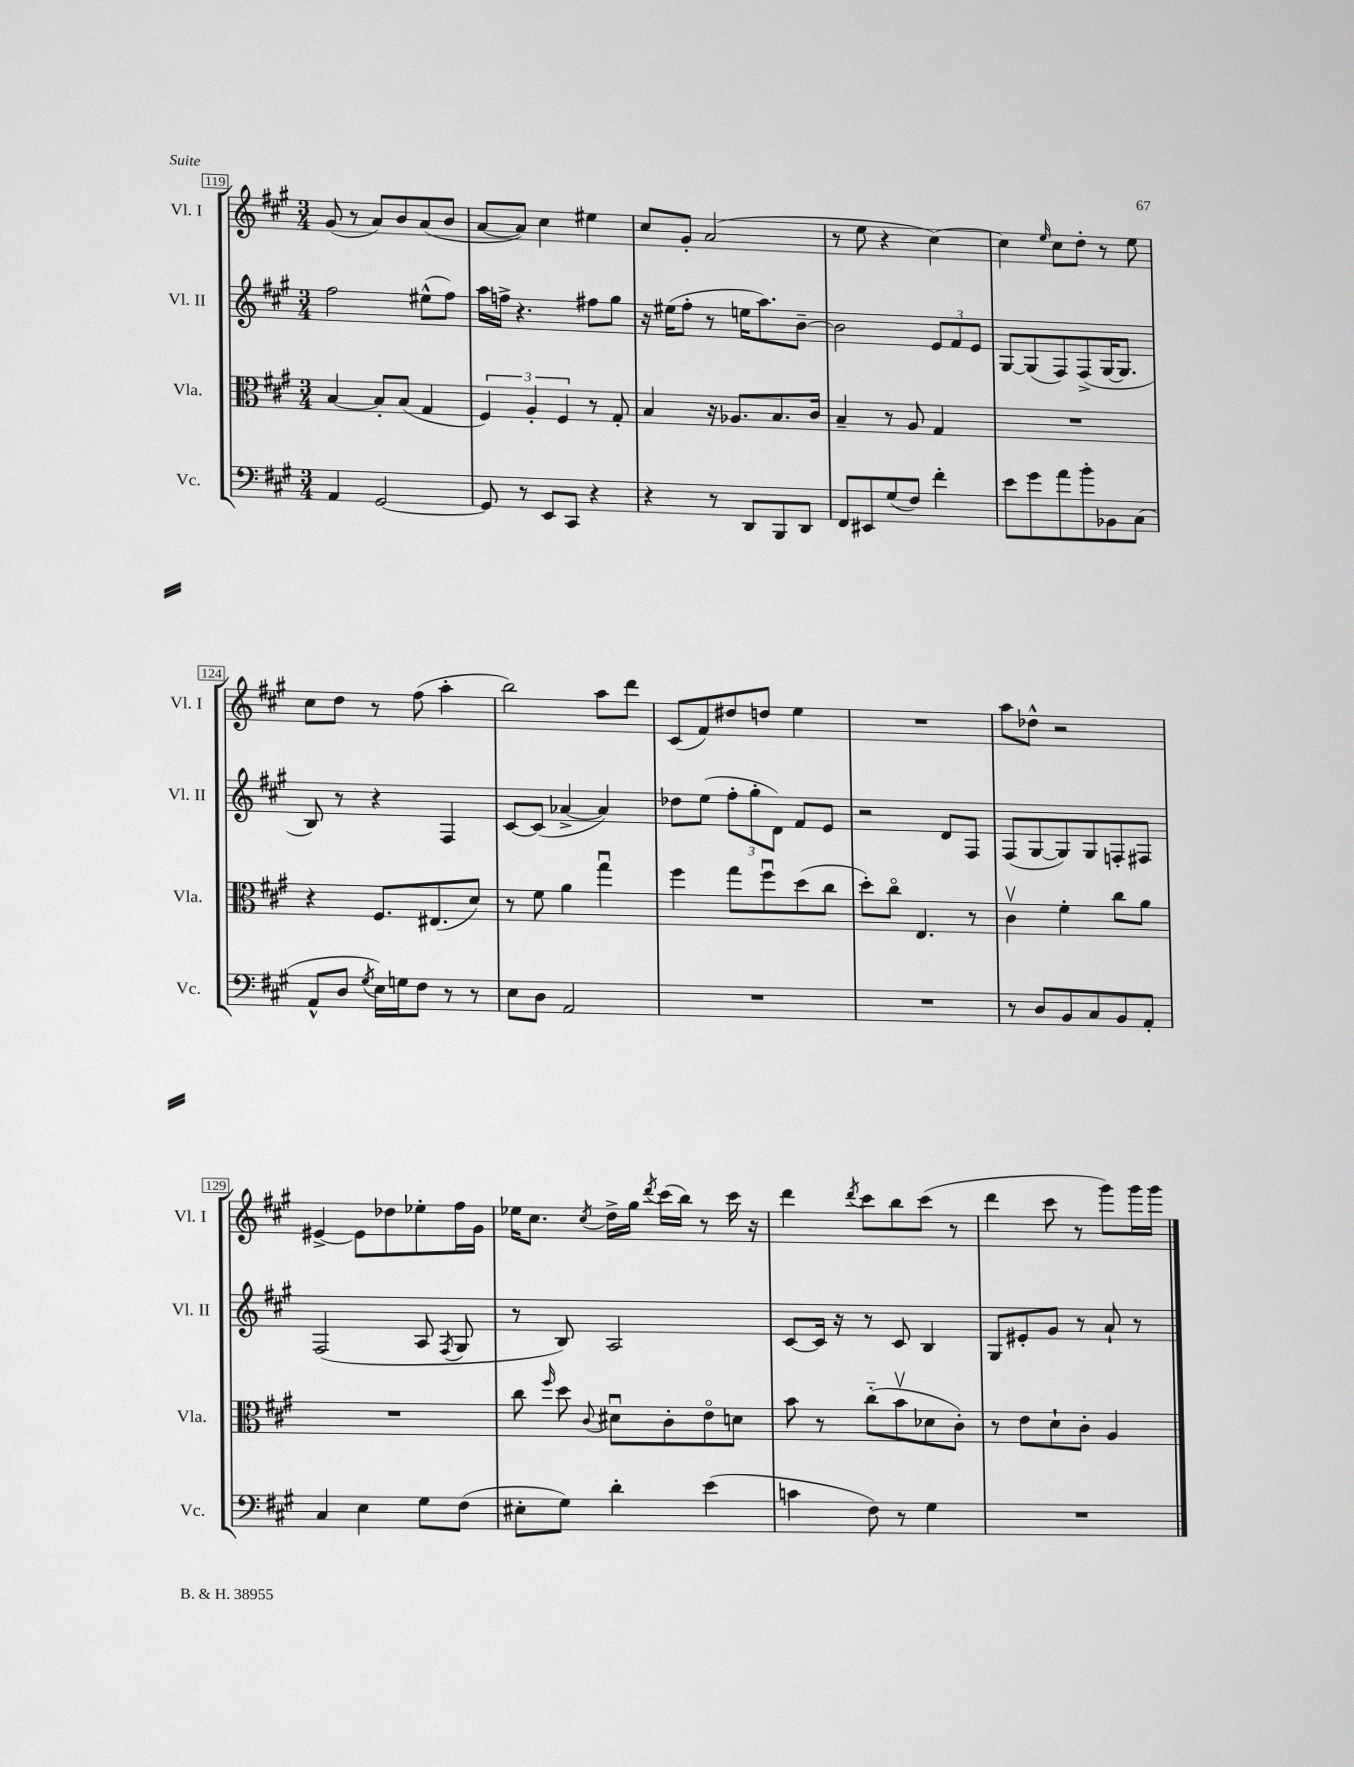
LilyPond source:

<<
\new StaffGroup <<
\new Staff = "s0" \with { instrumentName = "Vl. I" shortInstrumentName = "Vl. I" } {
    \clef treble \key a \major \numericTimeSignature \time 3/4
    \autoBeamOff gis'8( r8 a'8[) b'8 a'8( b'8] |
    a'8[~ a'8]) cis''4 eis''4 |
    cis''8[ gis'8]-. a'2( |
    r8 e''8 r4 cis''4~) |
    cis''4 \grace { e''16 } cis''8[ d''8]-. r8 e''8 |
    cis''8[ d''8] r8 fis''8( a''4-. |
    b''2) a''8[ d'''8] |
    cis'8[( fis'8) dis''8 d''8] e''4 |
    R2. |
    a''8[ des''8]-^ r2 |
    eis'4~-> eis'8[ des''8 ees''8-. fis''16 gis'16] |
    ees''16[ cis''8.] \acciaccatura { cis''8 } d''16[-> gis''16] \acciaccatura { d'''8 } cis'''16[( b''16]) r8 cis'''16 r16 |
    d'''4 \acciaccatura { d'''8 } cis'''8[ b''8 cis'''8]( r8 |
    d'''4 cis'''8 r8 gis'''8[) gis'''16 gis'''16] \bar "|." |
}
\new Staff = "s1" \with { instrumentName = "Vl. II" shortInstrumentName = "Vl. II" } {
    \clef treble \key a \major \numericTimeSignature \time 3/4
    \autoBeamOff fis''2 eis''8[-^( fis''8]) |
    a''16[ f''16]-> r4. fis''8[ gis''8] |
    r16 eis''16[( fis''8]-. r8 e''16[ a''8.) b'8]~-- |
    b'2 \tuplet 3/2 { e'8[ fis'8 e'8] } |
    gis8[~ gis8( fis8) fis8->( gis16~ gis8.] |
    b8) r8 r4 fis4 |
    cis'8[~ cis'8]( aes'4~-> aes'4) |
    des''8[ e''8]( \tuplet 3/2 { fis''8[-. gis''8-. d'8]) } fis'8[ e'8] |
    r2 d'8[ fis8] |
    fis8[( gis8~ gis8) gis8 f8-. fis8] |
    fis2( a8 \acciaccatura { fis8 } gis8 |
    r8 b8) a2 |
    cis'8[~ cis'16] r16 r8 cis'8 b4 |
    gis8[ eis'8-. gis'8] r8 a'8-! r8 \bar "|." |
}
\new Staff = "s2" \with { instrumentName = "Vla." shortInstrumentName = "Vla." } {
    \clef alto \key a \major \numericTimeSignature \time 3/4
    \autoBeamOff b4~ b8[-. b8]( gis4 |
    \tuplet 3/2 { fis4) a4-. fis4 } r8 gis8-. |
    b4 r16 aes8.[ b8. cis'16] |
    b4-- r8 a8 gis4 |
    R2. |
    r4 fis8.[ eis8.( d'8]) |
    r8 fis'8 a'4 gis''4\downbow |
    fis''4 gis''8[ fis''8\downbow d''8( cis''8] |
    d''8[-.) cis''8]\flageolet e4. r8 |
    cis'4\upbow fis'4-. cis''8[ a'8] |
    R2. |
    cis''8 \grace { fis''16 } d''8 \appoggiatura { cis'8 } dis'8[\downbow cis'8-. e'8\flageolet d'8] |
    b'8 r8 cis''8[-_( b'8\upbow des'8 cis'8]-.) |
    r8 e'8[ d'8-! cis'8]-. a4 \bar "|." |
}
\new Staff = "s3" \with { instrumentName = "Vc." shortInstrumentName = "Vc." } {
    \clef bass \key a \major \numericTimeSignature \time 3/4
    \autoBeamOff a,4 gis,2~ |
    gis,8 r8 e,8[ cis,8] r4 |
    r4 r8 d,8[ b,,8 d,8] |
    fis,8[ eis,8 gis8( fis8]) fis'4-. |
    e'8[ gis'8 a'8 b'8-. bes,8 cis8]( |
    a,8[-^ d8] \acciaccatura { gis8 } e16[) g16 fis8] r8 r8 |
    e8[ d8] a,2 |
    R2. |
    R2. |
    r8 d8[ b,8 cis8 b,8 a,8]-. |
    cis4 e4 gis8[ fis8]( |
    eis8[-. gis8]) d'4-. e'4( |
    c'4 fis8) r8 gis4 |
    R2. \bar "|." |
}
>>
>>
\layout { \context { \Score currentBarNumber = #119 \override BarNumber.stencil = #(make-stencil-boxer 0.1 0.3 ly:text-interface::print) } }
